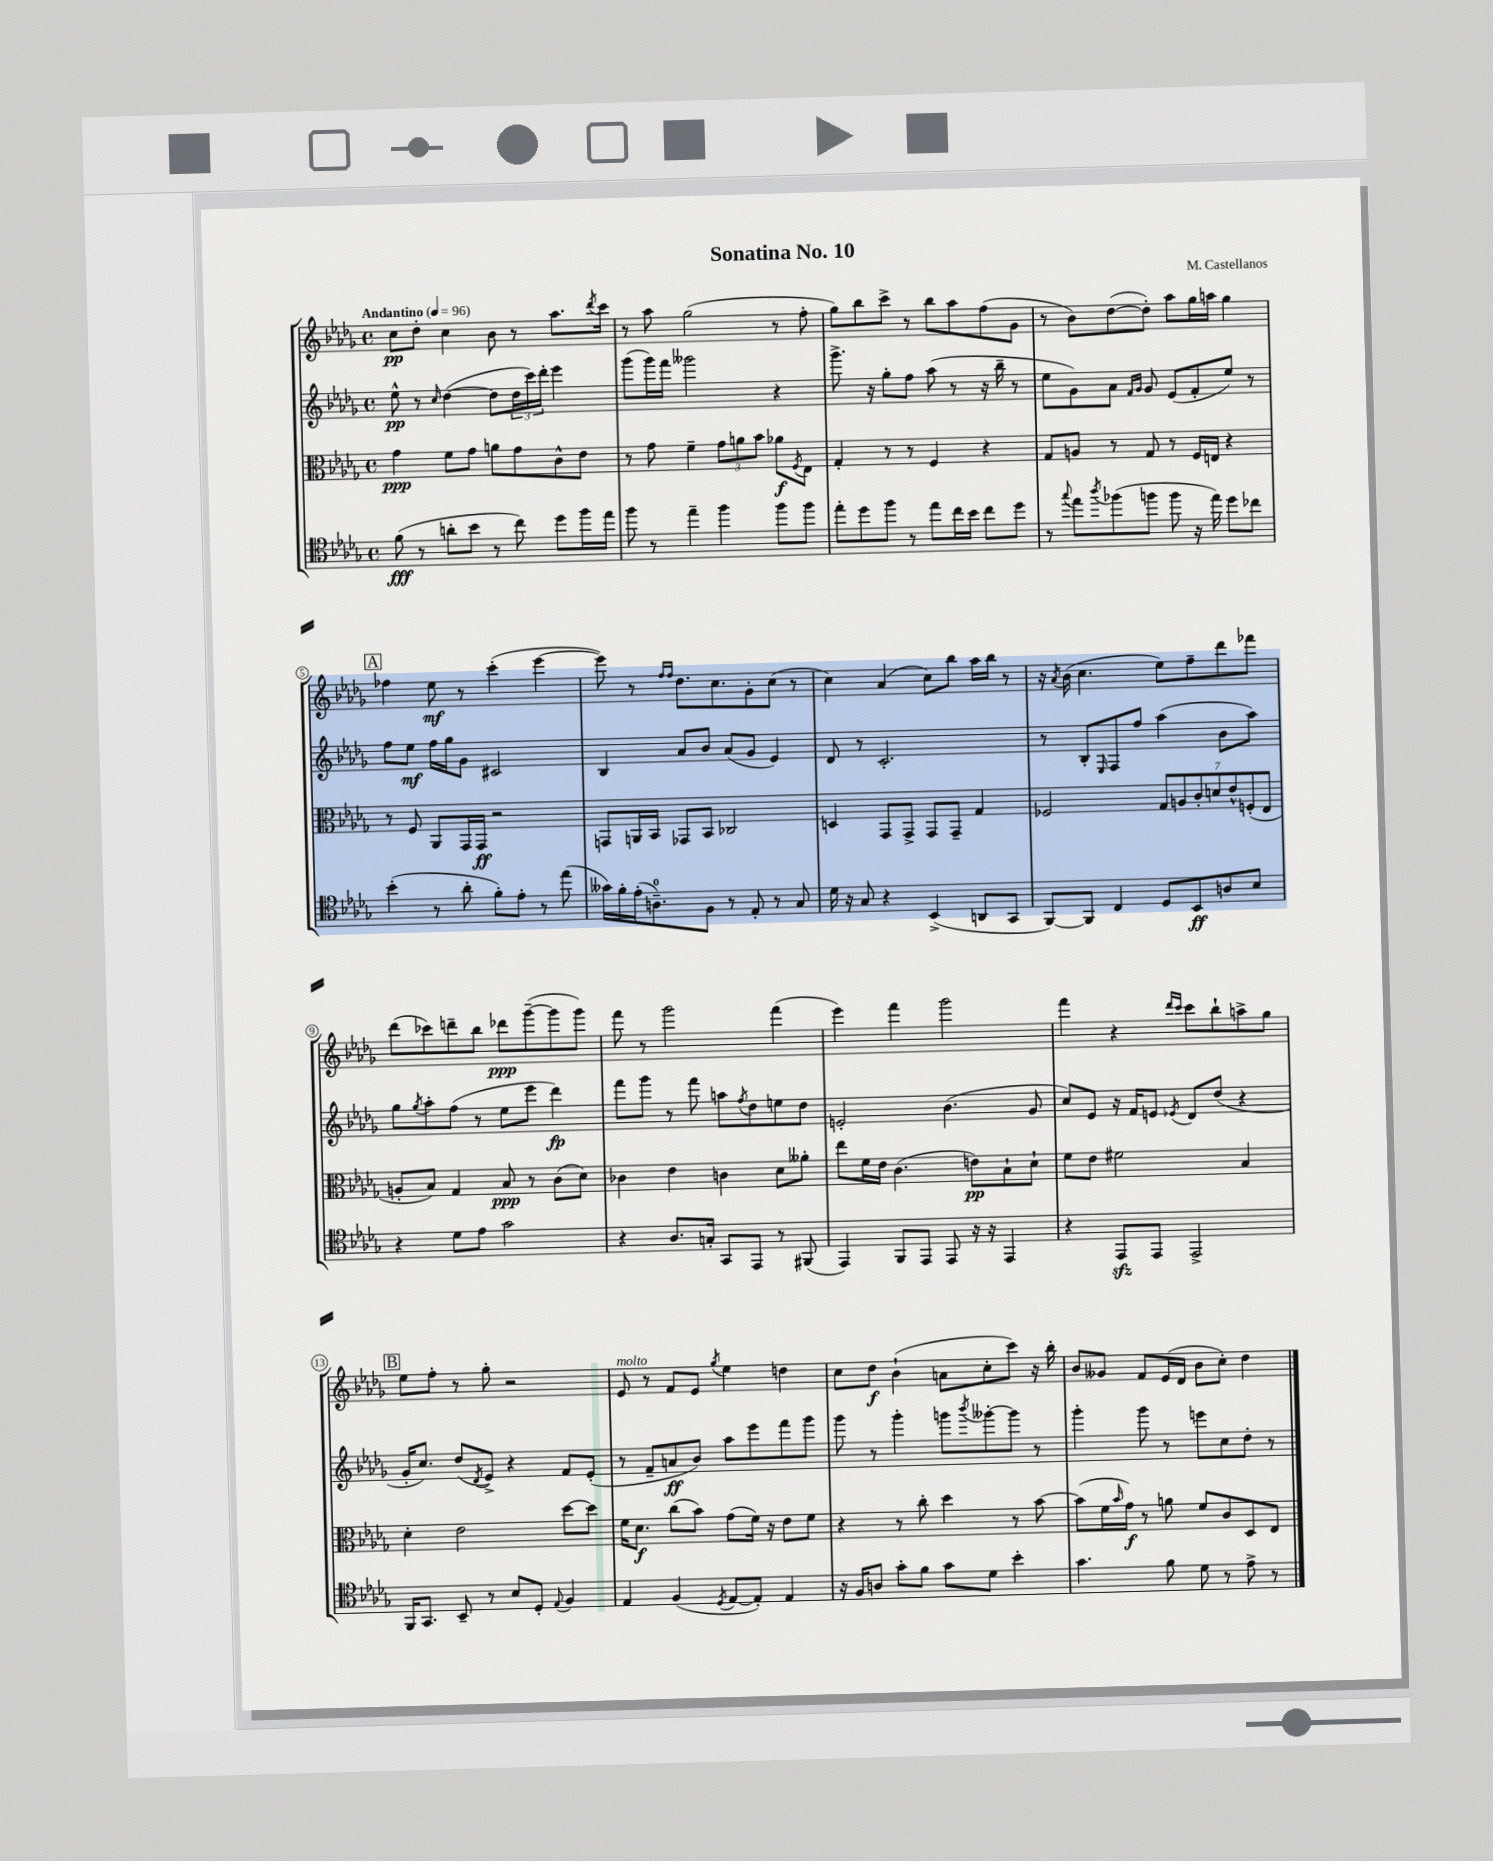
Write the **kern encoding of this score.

**kern	**dynam	**kern	**dynam	**kern	**dynam	**kern	**dynam
*part4	*part4	*part3	*part3	*part2	*part2	*part1	*part1
*staff4	*staff4	*staff3	*staff3	*staff2	*staff2	*staff1	*staff1
*clefC4	*	*clefC3	*	*clefG2	*	*clefG2	*
*k[b-e-a-d-g-]	*	*k[b-e-a-d-g-]	*	*k[b-e-a-d-g-]	*	*k[b-e-a-d-g-]	*
*M4/4	*	*M4/4	*	*M4/4	*	*M4/4	*
*met(c)	*	*met(c)	*	*met(c)	*	*met(c)	*
*MM96	*	*MM96	*	*MM96	*	*MM96	*
=1	=1	=1	=1	=1	=1	=1	=1
!	!	!	!	!	!	!LO:TX:a:B:t=Andantino	!
(8f\	fff	4g-\	ppp	8ee-^^\	pp	8cc\L	pp
8r	.	.	.	8r	.	8dd-'\J	.
.	.	.	.	16qqcc/	.	.	.
8an'\L	.	8f\L	.	([4dd-\	.	4cc\	.
8b-\J	.	8g-\J	.	.	.	.	.
8r	.	8an\L	.	8dd-\L]	.	8b-\	.
8cc\)	.	8g-\	.	24dd-\L	.	8r	.
.	.	.	.	24ccc\)	.	.	.
.	.	.	.	24ddd-'\JJ	.	.	.
8dd-\L	.	8c^^\	.	4eee-\	.	8.aa-\L	.
16ff\L	.	8e-\J	.	.	.	.	.
.	.	.	.	.	.	8qddd-/	.
16ee-\JJ	.	.	.	.	.	16ccc\Jk	.
=2	=2	=2	=2	=2	=2	=2	=2
8ff\	.	8r	.	(8ggg-\L	.	8r	.
8r	.	8g-\	.	16ggg-\L)	.	8aa-\	.
.	.	.	.	16fff\JJ	.	.	.
4ee-~\	.	4f~\	.	2ggg--X\	.	(2gg-\	.
4ff\	.	12g-\L	.	.	.	.	.
.	.	12an\	.	.	.	.	.
.	.	12b-\J	.	.	.	.	.
8ff\L	.	8a-X\L	f	4r	.	8r	.
.	.	8qF/	.	.	.	.	.
8ff\J	.	8E-\J	.	.	.	8ff'\	.
=3	=3	=3	=3	=3	=3	=3	=3
8ee-'\L	.	4G-'/	.	8.ggg-^\	.	8gg-\L)	.
8dd-\	.	.	.	.	.	8bb-\	.
.	.	.	.	16r	.	.	.
8ff\J	.	8r	.	8gg-'\L	.	8ccc^\J	.
8r	.	8r	.	8ff\J	.	8r	.
8ee-\L	.	4F/	.	(8aa-\	.	8bb-\L	.
16cc\L	.	.	.	8r	.	8aa-\	.
16b-\JJ	.	.	.	.	.	.	.
8cc\L	.	4r	.	16r	.	(8ff\	.
.	.	.	.	16bb-~\	.	.	.
8dd-\J	.	.	.	8r	.	8g-\J	.
=4	=4	=4	=4	=4	=4	=4	=4
8r	.	8G-/L	.	8ee-\L	.	8r	.
8qqgg-/	.	.	.	.	.	.	.
8ee-\L	.	8An/J	.	8g-\)	.	8b-\L)	.
8qaa-/	.	.	.	.	.	.	.
(8ff-X\	.	8r	.	8a-\J	.	([8dd-\	.
.	.	.	.	16qqf/LL	.	.	.
.	.	.	.	16qqg-/JJ	.	.	.
8ffn\J	.	8G-/	.	8g-/	.	8dd-'\J])	.
8ff\	.	8r	.	(8e-/L	.	8aa-\L	.
16r	.	16F/LL	.	8f'/	.	16gg-\L	.
16ee-\)	.	16En/JJ	.	.	.	16aan\JJ	.
8dd-\L	.	4r	.	8ee-/J)	.	4gg-\	.
8cc-X\J	.	.	.	8r	.	.	.
!!LO:LB:g=z
!!LO:REH:place=s1:t=A
=5	=5	=5	=5	=5	=5	=5	=5
(4b-'\	.	8r	.	8ff\L	.	4ff-X\	.
.	.	8F/	.	8ee-\J	mf	.	.
8r	.	8AA-/L	.	16ff\LL	.	8ee-\	mf
.	.	.	.	16gg-\J	.	.	.
8a-'\	.	16GG-/L	.	8g-\J	.	8r	.
.	.	16GG-/JJ	ff	.	.	.	.
8f'\L)	.	2r	.	2c#X/	.	(4ccc'\	.
8e-'\J	.	.	.	.	.	.	.
8r	.	.	.	.	.	[4eee-\	.
(8ee-\	.	.	.	.	.	.	.
=6	=6	=6	=6	=6	=6	=6	=6
16g--X\LL)	.	8GGn/L	.	4B-/	.	8eee-\])	.
16f'\	.	.	.	.	.	.	.
(16e-'\J	.	16AAn/L	.	.	.	8r	.
8.An~\)	.	16BB-/JJ	.	.	.	.	.
.	.	.	.	.	.	16qqff/LL	.
.	.	.	.	.	.	16qqff/JJ	.
.	.	8GG-X/L	.	8a-/L	.	8.dd-\L	.
8F\J	.	8BB-/J	.	8b-/J	.	.	.
.	.	.	.	.	.	8.cc\	.
8r	.	2C-X/	.	(8a-/L	.	.	.
8E-'/	.	.	.	8g-/J	.	8g-'\	.
8r	.	.	.	4e-/)	.	(8cc\J	.
8G-/	.	.	.	.	.	8r	.
=7	=7	=7	=7	=7	=7	=7	=7
16d-\	.	4Dn/	.	8d-/	.	4cc\)	.
16r	.	.	.	.	.	.	.
8G-/	.	.	.	8r	.	.	.
4r	.	8GG-/L	.	2.c'/	.	(4a-/	.
.	.	8GG-^/J	.	.	.	.	.
(4BB-^/	.	8GG-/L	.	.	.	8cc\L)	.
.	.	8GG-~/J	.	.	.	8bb-\J	.
8AAn/L	.	4G-/	.	.	.	16aa-\LL	.
.	.	.	.	.	.	16bb-\JJ	.
8GG-/J	.	.	.	.	.	8r	.
=8	=8	=8	=8	=8	=8	=8	=8
[8FF/L)	.	2F-X/	.	8r	.	16r	.
.	.	.	.	.	.	8qa-/	.
.	.	.	.	.	.	(16b-\	.
8FF/J]	.	.	.	8B-'/L	.	4.cc\	.
.	.	.	.	16qqE-/	.	.	.
4C/	.	.	.	8F/	.	.	.
.	.	.	.	8ff/J	.	.	.
8D-/L	.	14G-/L	.	(4aa-\	.	8ee-\L)	.
.	.	14An/	.	.	.	.	.
8BB-/	ff	.	.	.	.	8ff~\	.
.	.	14c'/	.	.	.	.	.
.	.	14dn/	.	.	.	.	.
8An/	.	.	.	8b-\L	.	8ddd-\	.
.	.	14e-^^/	.	.	.	.	.
.	.	(14Fn'/	.	.	.	.	.
8B-/J	.	.	.	8aa-\J)	.	8fff-X\J	.
.	.	14E-/J	.	.	.	.	.
!!LO:LB:g=z
=9	=9	=9	=9	=9	=9	=9	=9
4r	.	8An'/L	.	8gg-\L	.	(8ddd-\L	.
.	.	.	.	8qgg-/	.	.	.
.	.	8B-/J)	.	8aa-'\	.	8ccc-X\)	.
8d-\L	.	4G-/	.	(8ff\J	.	8dddn~\	.
8e-\J	.	.	.	8r	.	8bb-\J	.
2g-\	.	8B-/	ppp	8ee-\L	.	8ddd-X\L	ppp
.	.	8r	.	8eee-\J	.	([8ggg-~\	.
.	.	(8c\L	.	4ddd-\)	fp	8ggg-\]	.
.	.	8d-\J)	.	.	.	8ggg-\J)	.
=10	=10	=10	=10	=10	=10	=10	=10
4r	.	4c-X\	.	8fff\L	.	8fff\	.
.	.	.	.	8ggg-\J	.	8r	.
8.A-/L	.	4e-\	.	8r	.	2ggg-\	.
.	.	.	.	8fff\	.	.	.
16Gn'/Jk	.	.	.	.	.	.	.
8GG-/L	.	4cn\	.	8aan\L	.	.	.
.	.	.	.	8qff/	.	.	.
8EE-/J	.	.	.	8dd-\	.	.	.
8r	.	8d-\L	.	8een\	.	(4fff\	.
(8FF#X/	.	8a--X'\J	.	8dd-\J	.	.	.
=11	=11	=11	=11	=11	=11	=11	=11
4EE-/)	.	8ee-\L	.	2en'/	.	4eee-\)	.
.	.	16f\L	.	.	.	.	.
.	.	16e-\JJ	.	.	.	.	.
8FF/L	.	(4.c\	.	.	.	4fff\	.
8EE-/J	.	.	.	.	.	.	.
8EE-/	.	.	.	(4.b-\	.	2ggg-\	.
16r	.	8en\L)	pp	.	.	.	.
16r	.	.	.	.	.	.	.
4EE-/	.	8B-`\	.	.	.	.	.
.	.	8d-`\J	.	8g-/	.	.	.
=12	=12	=12	=12	=12	=12	=12	=12
4r	.	8f\L	.	8cc/L)	.	4fff\	.
.	.	8e-\J	.	8e-/J	.	.	.
8EE-zz/L	.	2f#X\	.	16r	.	4r	.
.	.	.	.	16f/KL	.	.	.
8EE-/J	.	.	.	8en/J	.	.	.
.	.	.	.	.	.	16qqddd-/LL	.
.	.	.	.	8qe-X/	.	16qqccc/JJ	.
2EE-^/	.	.	.	8d-/L	.	8ccc\L	.
.	.	.	.	(8dd-/J	.	8bb-`\	.
.	.	4B-/	.	4r	.	8aan^\	.
.	.	.	.	.	.	8gg-\J	.
!!LO:LB:g=z
!!LO:REH:place=s1:t=B
=13	=13	=13	=13	=13	=13	=13	=13
16FF/KL	.	4d-'\	.	16g-'/KL	.	8ee-\L	.
8.GG-/J	.	.	.	8.cc/J)	.	.	.
.	.	.	.	.	.	8ff'\J	.
8BB-~/	.	2e-\	.	(8dd-/L	.	8r	.
.	.	.	.	8qd-/	.	.	.
8r	.	.	.	8e-^/J)	.	8gg-'\	.
8B-/L	.	.	.	4r	.	2r	.
8D-'/J	.	.	.	.	.	.	.
8qqE-/	.	.	.	.	.	.	.
4F/	.	[8dd-\L	.	8f/L	.	.	.
.	.	8dd-\J]	.	(8e-'/J	.	.	.
=14	=14	=14	=14	=14	=14	=14	=14
!	!	!	!	!	!	!LO:TX:a:i:t=molto	!
4E-/	.	16f\KL	.	8r	.	8e-/	.
.	.	8.d-\J	f	.	.	.	.
.	.	.	.	8f~/L	.	8r	.
(4F/	.	(8cc\L	.	8an/	ff	8f/L	.
.	.	8b-\J)	.	8b-/J)	.	8e-/J	.
8qD-/	.	.	.	.	.	8qgg-/	.
[8E-/L	.	(8g-\L	.	8aa-\L	.	4ee-\	.
8E-'/J])	.	16f\Jk)	.	8eee-\	.	.	.
.	.	16r	.	.	.	.	.
4E-/	.	8e-\L	.	8fff\	.	4ddn\	.
.	.	8f\J	.	8ggg-\J	.	.	.
=15	=15	=15	=15	=15	=15	=15	=15
16r	.	4r	.	8ggg-\	.	8cc\L	.
16F/KL	.	.	.	.	.	.	.
8An/J	.	.	.	8r	.	8dd-\J	f
8g-'\L	.	8r	.	4ggg-'\	.	(4b-`\	.
8f\J	.	8cc'\	.	.	.	.	.
8g-\L	.	4dd-\	.	8gggn\L	.	8an\L	.
.	.	.	.	8qbbb-/	.	.	.
8d-\J	.	.	.	[8ggg--X'\	.	8cc'\	.
4b-'\	.	8r	.	8ggg--\J]	.	8ccc\J)	.
.	.	[8b-\	.	8r	.	16r	.
.	.	.	.	.	.	16bb-'\	.
=16	=16	=16	=16	=16	=16	=16	=16
4.g-\	.	(8b-\L]	.	4ggg-'\	.	8b-/L	.
.	.	16f\L	.	.	.	8g--X/J	.
.	.	16qqb-/	.	.	.	.	.
.	.	16g-\JJ)	f	.	.	.	.
.	.	8r	.	8ggg-\	.	8f/L	.
8f\	.	8an\	.	8r	.	(16e-/L	.
.	.	.	.	.	.	16d-/JJ	.
8d-\	.	8f/L	.	8eeen\L	.	8b-\L	.
8r	.	8c/	.	8cc\	.	8cc'\J)	.
8e-^\	.	8D-/	.	8dd-'\J	.	4dd-\	.
8r	.	8E-/J	.	8r	.	.	.
==	==	==	==	==	==	==	==
*-	*-	*-	*-	*-	*-	*-	*-
